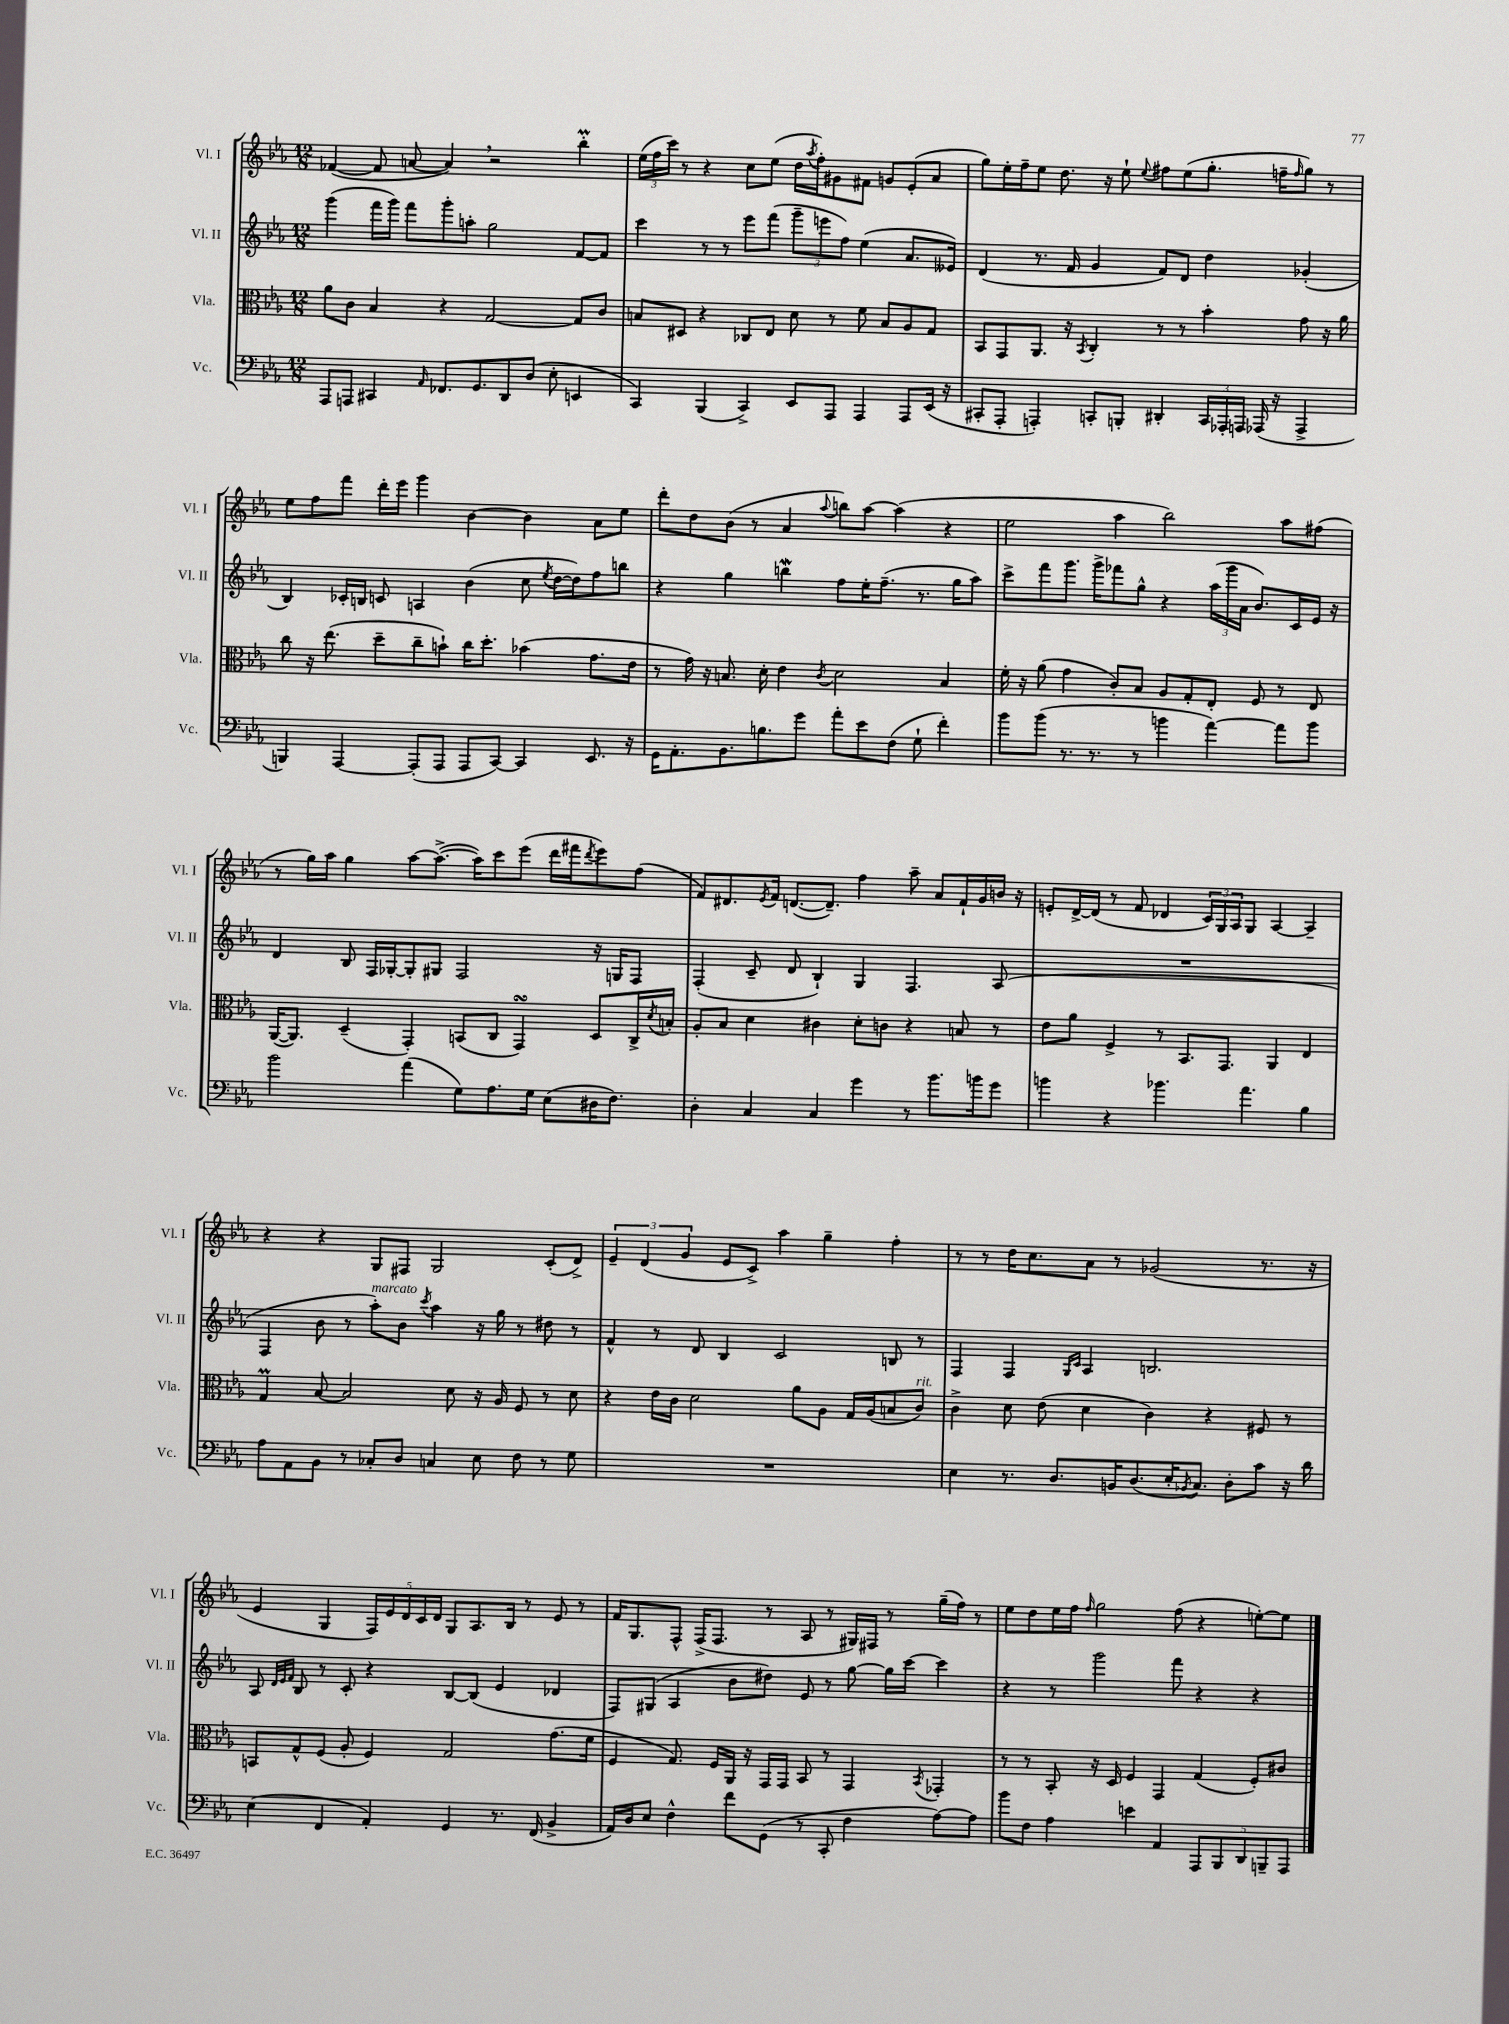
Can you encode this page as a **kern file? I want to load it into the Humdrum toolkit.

**kern	**kern	**kern	**kern
*staff4	*staff3	*staff2	*staff1
*clefF4	*clefC3	*clefG2	*clefG2
*k[b-e-a-]	*k[b-e-a-]	*k[b-e-a-]	*k[b-e-a-]
*M12/8	*M12/8	*M12/8	*M12/8
8AAA-	8a-	(4ggg	([4f-
8AAA	8c	.	.
4CC#	4B-	16fff	8f-]
.	.	16ggg)	.
.	.	8fff	[8a
16qqAA-	.	.	.
8.FF-	4r	8ggg'	4a])
.	.	8aa'	.
8.GG	.	.	.
.	[2G	2gg	2r
8DD	.	.	.
(8D	.	.	.
8E-'	.	.	.
4EE	8G]	[8f	4bb-'
.	8c	8f]	.
=	=	=	=
4CC)	8B	4ccc	(24ee-
.	.	.	24ff
.	.	.	24ccc)
.	8D#	.	8r
(4BBB-	4r	8r	4r
.	.	8r	.
4CC^)	8C-	8eee-	8cc
.	8E-	(8fff	(8ee-
8EE-	8d	12ggg~	16dd
.	.	.	8qaa-
.	.	.	16ff')
.	.	12eee	.
8AAA-	8r	.	8g#
.	.	12ff)	.
4AAA-	8f	(4ee-	8f#
.	8B	.	8g
8AAA-	8A-	8.a-	(8e-'
(16EE-	8G	.	8a-
16r	.	16e--)	.
=	=	=	=
8CC#'	8BB-	(4d	8gg)
8AAA-'	8GG	.	16ee-'
.	.	.	16ff~
4AAA')	8.AA-	8.r	8ee-
.	.	.	8.dd
.	16r	16f	.
.	8qBB-	.	.
8CC'	4C'	4g	.
.	.	.	16r
8BBB'	.	.	8ee-`
.	.	.	8qqee-
4DD#'	8r	8f)	8ff#
.	8r	8d	(8ee-
24CC	4b-'	4dd	8.gg'
24AAA-'	.	.	.
24AAA	.	.	.
(16AAA-	.	.	.
16r	.	.	16ff~
.	.	.	16qqff
4AAA-^	8g	(4g-'	8gg)
.	16r	.	8r
.	16a-	.	.
=	=	=	=
4BBB)	8cc	4B-)	8ee-
.	16r	.	8ff
.	(8.ee-	.	.
[4AAA-	.	16c-'	8fff
.	.	16B	.
.	8dd~	8c	16ddd'
.	.	.	16eee-
(8AAA-']	8cc~	4A	4ggg
8AAA-	8b`)	.	.
8AAA-	16cc	(4b-	[4b-
.	8.dd'	.	.
[8CC)	.	.	.
4CC]	(4b-	8cc	4b-]
.	.	8qee-	.
.	.	[16dd	.
.	.	16dd])	.
8.EE-	8.g	8ff	8a-
.	.	8bb	8ee-
16r	16e-	.	.
=	=	=	=
16GG	8r	4r	8ddd'
8.AA-'	.	.	.
.	16g)	.	8dd
.	16r	.	.
8.BB-	8.B	4gg	(8b-
.	.	.	8r
8.B	16d'	.	.
.	4e-	4bb	4a-
8g	.	.	.
.	8qc	.	8qqaa-
8a-'	2d	8ff	8bb)
8e-	.	16ee-'	[8aa-
.	.	(8.ff~	.
(8F	.	.	(4aa-]
8G`	.	8.r	.
4f')	4B	.	4r
.	.	16gg	.
.	.	8aa-)	.
=	=	=	=
8b-	16f'	8ccc^	2ee-
.	16r	.	.
(8b-	(8a-	8fff	.
8.r	4g	8.ggg	.
8.r	.	16ggg^	.
.	8c')	8fff-	4aa-
8r	8B-	8gg^^	.
4b	8A-	4r	2bb-)
.	8G'	.	.
[4a-)	8E-'	(24aa-	.
.	.	24ggg	.
.	.	24a-	.
.	8F	8.b-)	.
8a-]	8r	.	8aa-
.	.	16c	.
8b	8E-	16e-	(8ff#
.	.	16r	.
=	=	=	=
2b-	([16AA-	4d	8r
.	8.AA-])	.	.
.	.	.	16gg)
.	.	.	16aa-
.	(4D~	8B-	4gg
.	.	16F	.
.	.	[16G-'	.
(4a-	4GG')	8G-']	[8aa-
.	.	8G#	(8.aa-^_
8G)	(8BB	2F	.
.	.	.	16aa-])
8.A-	8C	.	8ccc
.	4GG)	.	(8eee-
16G	.	.	.
(8E-	.	.	16ddd
.	.	.	16fff#
.	.	.	8qddd
16D#	8D	16r	8eee-)
8.F)	.	16G	.
.	16C^	8F	(8ff
.	8qd	.	.
.	16B'	.	.
=	=	=	=
4D'	8A-'	(4F'	8f)
.	8B-	.	8.d#
4C	4d	8c~	.
.	.	.	8qe-
.	.	.	16f
.	.	8d	([8.d
4C	4c#	4B-`)	.
.	.	.	8.d~])
4g	8d'	4G	4ff
.	8c	.	.
8r	4r	4.F	8aa-~
8.b-	.	.	8a-
.	8B	.	16f`
16b	.	.	16g
8g	8r	(8A-	16b
.	.	.	16r
=	=	=	=
4b	8e-	1.r	8e'
.	8a-	.	[16d^
.	.	.	(16d]
4r	4F^	.	8r
.	.	.	8f
4.b-	8r	.	4d-
.	8.BB-	.	.
.	.	.	24c)
.	.	.	24G
.	8.GG	.	.
.	.	.	24A-
4.a-	.	.	8G
.	4AA-	.	[4A-
4B-	4E-	.	4A-~]
=	=	=	=
8A-	4G	4F	4r
8AA-	.	.	.
8BB-	[8B-	8b-	4r
8r	2B-]	8r	.
8C-'	.	8aa-')	8G
8D	.	8b-	8F#
.	.	8qccc	.
4C	.	4aa-	2G
.	8d	.	.
8E-	16r	16r	.
.	16A-	16gg	.
8F	8F	8r	.
8r	8r	8dd#	(8c'
8G	8d	8r	8d^)
=	=	=	=
1.r	4r	4f^^	6e-~
.	.	.	(6d
.	16e-	8r	.
.	16c	.	.
.	.	.	6g
.	2d	8d	.
.	.	4B-	8e-
.	.	.	8c^)
.	.	2c	4aa-
.	8a-	.	.
.	8A-	.	4gg~
.	16G	.	.
.	(16A-	.	.
.	8B	8B	4ff'
.	8c)	8r	.
=	=	=	=
4E-	4c^	4F	8r
.	.	.	8r
8.r	8d	4F	16dd
.	.	.	8.cc
.	(8e-	.	.
8.D	.	.	.
.	.	16qqG	.
.	.	16qqc	.
.	4d	4A-	8a-
16BB	.	.	8r
(8.D	.	.	.
.	4c)	2.B	(2g-
16E-'	.	.	.
8qBB-	.	.	.
8.C)	.	.	.
.	4r	.	.
8D'	.	.	.
8c	8F#	.	8.r
16r	8r	.	.
16d	.	.	16r
=	=	=	=
(4E-	8BB	8A-	4e-
.	.	32qqd	.
.	.	32qqe-	.
.	.	32qqf	.
.	8G^^	8B-	.
4FF	(8F	8r	4G
.	8A-'	8c'	.
4AA-')	4F)	4r	20F)
.	.	.	20e-
.	.	.	20d
.	.	.	20c
.	.	.	20d
4GG	2G	[8B-	8G
.	.	(8B-]	8.A-
8.r	.	4e-	.
.	.	.	16B-
.	.	.	8r
(16FF	.	.	.
4BB-^	(8.g	4d-	8e-
.	.	.	8r
.	16f	.	.
=	=	=	=
16AA-)	4F	8F)	16f
16D	.	.	8.G
8E-	.	(8G#	.
4F^^	8.G)	4A-	8F^^
.	.	.	(16F^
.	16F	.	8.F
8f	16AA-	8b-	.
.	16r	.	.
(8GG	16GG	8dd#)	8r
.	16GG	.	.
8r	8BB-	8e-	8A-
8CC'	8r	8r	8r
4F	4GG	[8gg	16G#)
.	.	.	16F#
.	.	16gg]	8r
.	.	[16ccc	.
.	8qBB-	.	.
[8A-)	4GG-'	4ccc]	(16gg~
.	.	.	16ff)
8A-]	.	.	8r
=	=	=	=
8b-	8r	4r	8ee-
8F	8r	.	8dd
4A-	8BB-'	8r	16ee-
.	.	.	16ff
.	.	.	16qqff
.	16r	2ggg	2gg
.	16D	.	.
4e	4F	.	.
4AA-	4GG	.	.
.	.	8fff	(8ff
10AAA-	(4G	4r	4r
10BBB-	.	.	.
10DD	.	.	.
.	8F')	4r	[8ee')
10BBB~	.	.	.
.	8c#	.	8ee]
10AAA-	.	.	.
==	==	==	==
*-	*-	*-	*-
